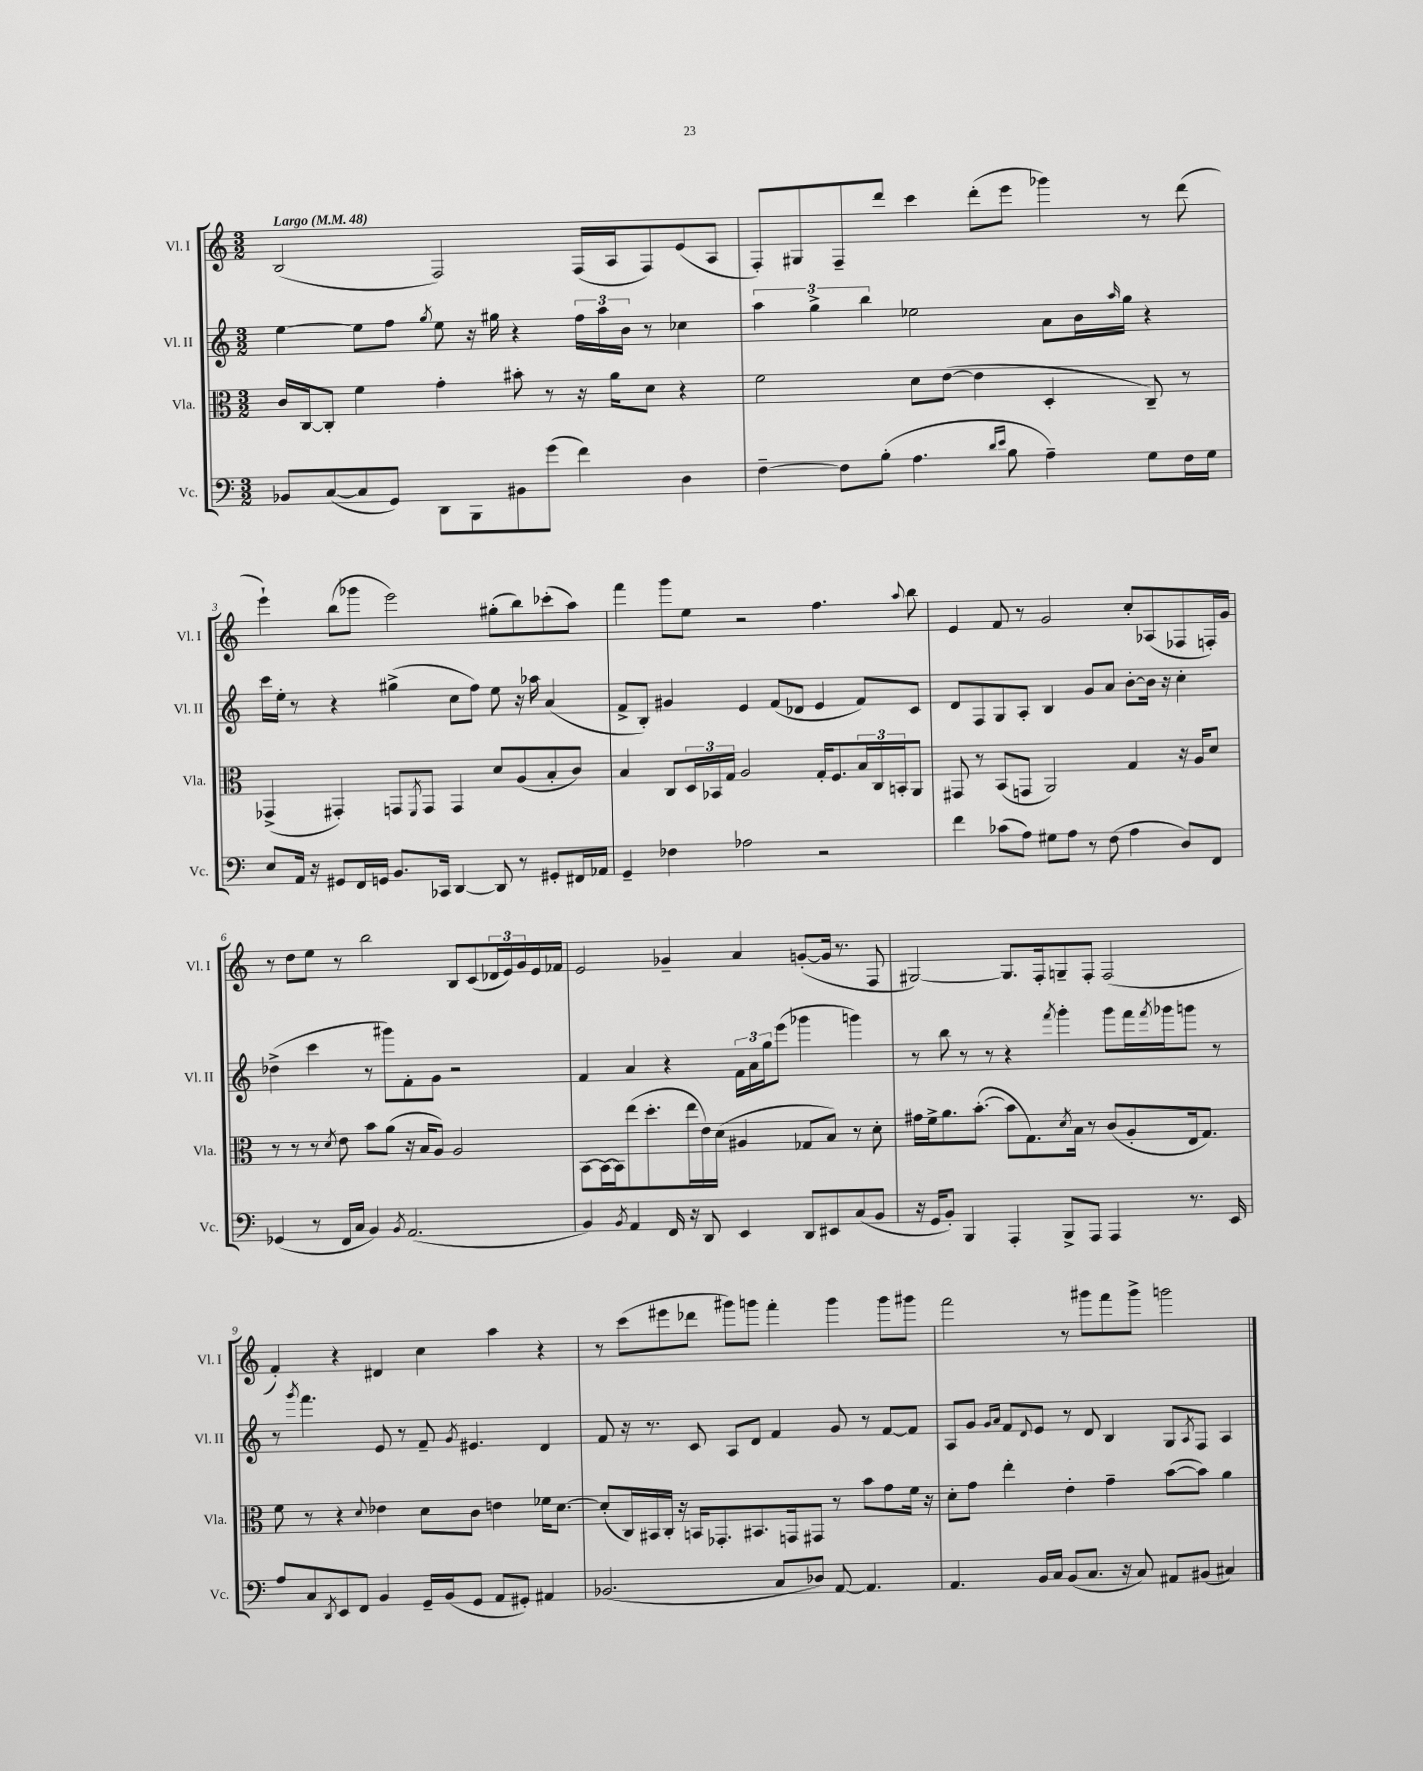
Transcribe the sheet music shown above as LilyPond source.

<<
\new StaffGroup <<
\new Staff = "s0" \with { instrumentName = "Vl. I" shortInstrumentName = "Vl. I" } {
    \clef treble \key c \major \numericTimeSignature \time 3/2 \tempo "Largo" 4 = 48
    b2( f2) f16( a16 f8) e'8( a8 |
    f8-.) gis8 f8-- d'''8 c'''4 d'''8-.( e'''8 ges'''4) r8 d'''8( |
    e'''4-!) b''8( ges'''8 e'''2) gis''8-.( b''8) ces'''8-.( a''8) |
    f'''4 g'''8 e''8 r2 f''4. \appoggiatura { a''8 } b''8 |
    e'4 f'8 r8 g'2 c''8-. aes8( fes8 f16-.) g'16 |
    r8 d''8 e''8 r8 b''2 b8 c'8( \tuplet 3/2 { des'16 e'16) g'16 } e'16 fes'16 |
    e'2 ges'4-- a'4 g'8~-.( g'16 r8. f8 |
    gis2~) gis8. f16-. g8-- f8-. f2( |
    f'4-.) r4 dis'4 c''4 a''4 r4 |
    r8 c'''8( eis'''8 des'''8 gis'''8) g'''8 f'''4-. g'''4 g'''8 gis'''8 |
    f'''2 r8 gis'''8 f'''8 gis'''8-> g'''2 \bar "|." |
}
\new Staff = "s1" \with { instrumentName = "Vl. II" shortInstrumentName = "Vl. II" } {
    \clef treble \key c \major \numericTimeSignature \time 3/2
    e''4~ e''8 f''8 \acciaccatura { g''8 } e''8 r16 gis''16 r4 \tuplet 3/2 { f''16 a''16 b'16 } r8 ces''4 |
    \tuplet 3/2 { a''4 g''4-> b''4 } ees''2 a'8 b'16 \grace { a''16 } g''16 r4 |
    c'''16 e''16-. r8 r4 gis''4->( c''8 f''8) e''8 r16 aes''16 a'4( |
    f'8-> b8-.) gis'4 e'4 f'8( des'8 e'4 f'8) c'8 |
    d'8 f8 g8 a8-. b4 g'8 a'8 b'8~-. b'16 r16 c''4-. |
    des''4->( c'''4 r8 gis'''8) f'8-. g'8 r2 |
    f'4 a'4 r4 \tuplet 3/2 { f'16 a'16 g''16 } e'''8( ges'''4 g'''4) |
    r8 b''8 r8 r8 r4 \acciaccatura { f'''8 } g'''4-. g'''8 f'''16 \acciaccatura { f'''8 } ges'''16 g'''8 r8 |
    r8 \acciaccatura { g'''8 } f'''4. e'8 r8 f'8-- \acciaccatura { g'8 } eis'4. d'4 |
    f'8 r16 r8. c'8 a8 d'8 f'4 g'8 r8 f'8~ f'8 |
    a8 g'8 \grace { g'16 a'16 } f'8 \appoggiatura { d'8 } e'8 r8 d'8 b4 g8 \acciaccatura { a8 } f8 a4 \bar "|." |
}
\new Staff = "s2" \with { instrumentName = "Vla." shortInstrumentName = "Vla." } {
    \clef alto \key c \major \numericTimeSignature \time 3/2
    c'16 c16~ c8-. f'4 g'4-. bis'8-. r8 r16 a'16 d'8 r4 |
    f'2 d'8 e'8~( e'4 d4-. c8--) r8 |
    ges,4->( gis,4-.) g,8 \acciaccatura { f,8 } g,8 g,4 d'8 a8( b8-. c'8) |
    b4 c8 \tuplet 3/2 { d16 bes,16 g16 } a2 g16-. f8. \tuplet 3/2 { b16 c16 b,16-. } a,8 |
    gis,8 r8 b,8( g,8 a,2) g4 r16 a16 d'8 |
    r8 r8 r8 \acciaccatura { d'8 } e'8 b'8 a'8( r16 b16 a8) a2 |
    b,8~ b,16~ b,16 e''8( d''8.-. e''16 e'16) d'16( ais4 ges8 b8) r8 d'8-. |
    gis'16 f'16-> a'8. b'8.~-.( b'8 g8.) \acciaccatura { d'8 } b16 r8 c'8( a8-. e16 g8.) |
    f'8 r8 r4 \appoggiatura { d'8 } ees'4 d'8 c'8 e'4 fes'16 d'8.~ |
    d'8-.( c16) bis,16 c16-. r16 b,16 ges,8.-. bis,8. g,16 gis,8 r8 b'8 g'8 f'16 r16 |
    d'8-. g'8 e''4-. e'4-. g'4-- b'8~( b'8) a'4 \bar "|." |
}
\new Staff = "s3" \with { instrumentName = "Vc." shortInstrumentName = "Vc." } {
    \clef bass \key c \major \numericTimeSignature \time 3/2
    bes,8 c8~( c8 g,8) d,8 b,,8 bis,8 g'8( f'4) d4 |
    f4~-- f8 b8-.( a4. \grace { d'16 e'16 } b8 a4--) g8 f16 g16 |
    e8 a,16 r16 gis,8 f,16 g,16 b,8. ces,16 d,4~ d,8 r8 gis,8-. fis,16 aes,16 |
    g,4-- fes4 aes2 r2 |
    f'4 ces'8( a8) gis8 a8 r8 f8( a4 d8) f,8 |
    ges,4( r8 f,16 c16 b,4) \acciaccatura { b,8 } a,2.( |
    b,4) \acciaccatura { b,8 } a,4 f,16 r16 d,8 e,4 d,8 eis,8 c8( b,8 |
    r16 g,16 b,8-.) b,,4 a,,4-. b,,8-> a,,8 a,,4 r8. e,16 |
    a8 c8 \acciaccatura { d,8 } e,8 f,8 b,4 g,16-- b,16( g,8 a,8 gis,8-.) ais,4 |
    bes,2.( c8 des8) a,8~ a,4. |
    a,4. b,16 c16 b,8( c8. r16 c8) ais,8 bis,8( cis4) \bar "|." |
}
>>
>>
